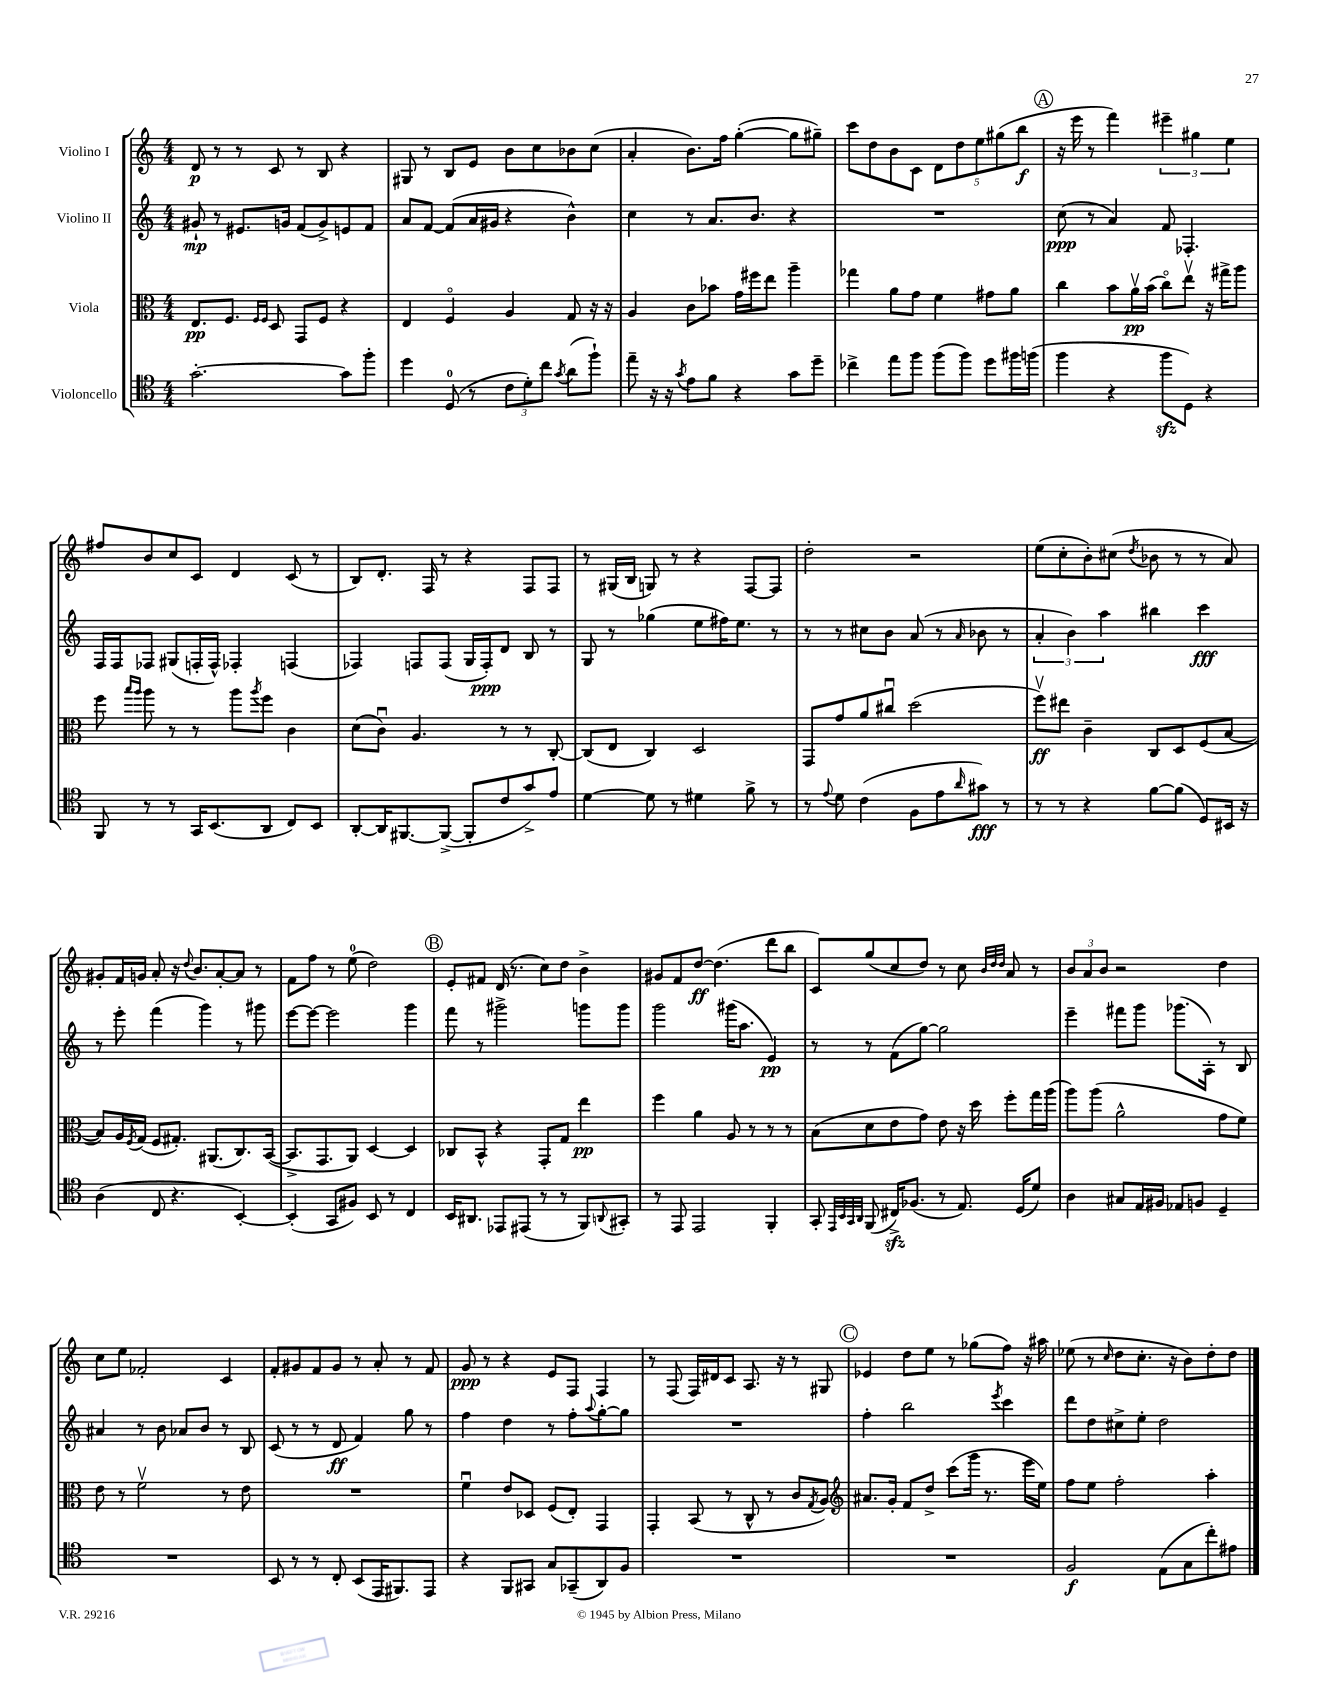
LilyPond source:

<<
\new StaffGroup <<
\new Staff = "s0" \with { instrumentName = "Violino I" } {
    \clef treble \key c \major \numericTimeSignature \time 4/4
    d'8\p r8 r8 c'8 r8 b8 r4 |
    gis8 r8 b8 e'8 b'8 c''8 bes'8 c''8( |
    a'4-. b'8.) f''16 g''4~-.( g''8 gis''8--) |
    c'''8 d''8 b'8 c'8 \tuplet 5/4 { d'8 d''8 e''8 gis''8( b''8\f } |
    \mark \markup { \circle "A" } r16 e'''16 r8 f'''4) \tuplet 3/2 { eis'''4-- gis''4 e''4 } |
    fis''8 b'8 c''8 c'8 d'4 c'8( r8 |
    b8) d'8.-. f16 r8 r4 f8 f8 |
    r8 gis16( b16 g8) r8 r4 f8~ f8 |
    d''2-. r2 |
    e''8( c''8-. b'8-.) cis''8( \acciaccatura { d''8 } bes'8 r8 r8 a'8) |
    gis'8-. f'16 g'16 a'8-. r16 \appoggiatura { d''8 } b'8. a'8~-. a'8 r8 |
    f'8 f''8 r8 e''8-0( d''2) |
    \mark \markup { \circle "B" } e'8-. fis'8 d'16( r8. c''8) d''8 b'4-> |
    gis'8 f'8 d''8~\ff d''4.( d'''8 b''8 |
    c'8) g''8( c''8 d''8) r8 c''8 \grace { b'32 d''32 d''32 } a'8 r8 |
    \tuplet 3/2 { b'8 a'8 b'8 } r2 d''4 |
    c''8 e''8 fes'2-. c'4 |
    f'8-. gis'8 f'8 gis'8 r8 a'8-. r8 f'8 |
    g'8\ppp r8 r4 e'8 f8 f4 |
    r8 f8( f16) dis'16 c'8 a8. r16 r8 gis8 |
    \mark \markup { \circle "C" } ees'4 d''8 e''8 r8 ges''8( f''8) r16 ais''16 |
    ees''8( r8 \grace { c''16 } d''8 c''8.-. r16 b'8) d''8-. d''8 \bar "|." |
}
\new Staff = "s1" \with { instrumentName = "Violino II" } {
    \clef treble \key c \major \numericTimeSignature \time 4/4
    gis'8-!\mp r8 eis'8. g'16 f'8( g'8->) e'8 f'8 |
    a'8 f'8~ f'8( a'16 gis'16 r4 b'4-^) |
    c''4 r8 a'8. b'8. r4 |
    R1 |
    \mark \markup { \circle "A" } c''8\ppp( r8 a'4) f'8 fes4.-. |
    f16 f16 fes8 gis8( f16-. f16-^) fes4-. f4( |
    fes4) f8 f8( g16 f16-.\ppp) d'8 b8 r8 |
    g8 r8 ges''4( e''8 fis''16) e''8. r8 |
    r8 r8 cis''8 b'8 a'8( r8 \grace { a'16 } bes'8 r8 |
    \tuplet 3/2 { a'4-. b'4) a''4 } bis''4 c'''4\fff |
    r8 e'''8-. f'''4( g'''4) r8 gis'''8 |
    e'''8~ e'''8~ e'''2 g'''4 |
    \mark \markup { \circle "B" } f'''8 r8 gis'''2-> g'''8 g'''8 |
    g'''2 gis'''16( a''8. e'4\pp) |
    r8 r8 f'8( g''8~) g''2 |
    e'''4-- fis'''8 g'''8 ges'''8.( a16-.) r8 b8 |
    ais'4 r8 b'8 aes'8 b'8 r8 b8 |
    c'8( r8 r8 d'8\ff f'4) g''8 r8 |
    f''4 d''4 r8 f''8-. \appoggiatura { a''8 } g''8~-. g''8 |
    R1 |
    \mark \markup { \circle "C" } f''4-. b''2 \acciaccatura { e'''8 } c'''4 |
    d'''8 d''8 cis''8-> e''8-. d''2 \bar "|." |
}
\new Staff = "s2" \with { instrumentName = "Viola" } {
    \clef alto \key c \major \numericTimeSignature \time 4/4
    e8.\pp f8. \grace { f16 f16 } d8 g,8 f8 r4 |
    e4 f4\flageolet a4 g8 r16 r16 |
    a4 c'8 bes'8 g'16 fis''16 e''8 a''4-- |
    ges''4 a'8 g'8 f'4 gis'8 a'8 |
    \mark \markup { \circle "A" } c''4 b'8 a'16\upbow\pp b'16( c''8\flageolet) e''8\upbow r16 gis''16-> a''8 |
    f''8 \grace { b''16 a''16 } a''8 r8 r8 a''8 \acciaccatura { a''8 } f''8 c'4 |
    d'8( c'8\downbow) a4. r8 r8 c8~-. |
    c8( e8 c4) d2 |
    g,8 g'8 a'8 cis''8\downbow d''2( |
    f''8\upbow\ff) eis''8 c'4-- c8 d8 f8( b8~ |
    b8) a16 \acciaccatura { f8 } g16( f8 gis8.-.) ais,8.( c8.) b,16~( |
    b,8.-> g,8. a,8) d4~ d4 |
    \mark \markup { \circle "B" } ces8 b,8-^ r4 g,8-. g8 e''4\pp |
    f''4 a'4 a8 r8 r8 r8 |
    b8( d'8 e'8 g'8) e'8 r16 d''16 f''8-. g''16 a''16( |
    a''8) a''8( a'2-^ g'8 f'8) |
    e'8 r8 f'2\upbow r8 e'8 |
    R1 |
    f'4\downbow e'8 des8 f8( e8-.) g,4 |
    g,4-. b,8( r8 c8-^ r8 c'8 \acciaccatura { g8 } a8) |
    \mark \markup { \circle "C" } \clef treble ais'8. g'16-. f'8 d''8-> c'''8( g'''16 r8. e'''16 e''16) |
    f''8 e''8 f''2-. a''4-. \bar "|." |
}
\new Staff = "s3" \with { instrumentName = "Violoncello" } {
    \clef tenor \key c \major \numericTimeSignature \time 4/4
    g'2.~-. g'8 f''8-. |
    d''4 d8-0( r8 \tuplet 3/2 { c'8 d'8-.) c''8 } \acciaccatura { g'8 } a'8( f''8-!) |
    e''8-- r16 r16 \acciaccatura { g'8 } e'8 f'8 r4 g'8 d''8-- |
    ces''4-> e''8 f''8 f''8( f''8) d''8 fis''16 f''16( |
    \mark \markup { \circle "A" } f''4 r4 f''8\sfz d8) r4 |
    f,8 r8 r8 g,16 b,8.( a,8 c8) b,8 |
    a,8~-. a,16 fis,8.~ fis,8~->( fis,8-. c'8 g'8->) e'8 |
    d'4~ d'8 r8 dis'4 f'8-> r8 |
    r8 \appoggiatura { e'8 } d'8 c'4( f8 e'8 \grace { a'16 } gis'8\fff) r8 |
    r8 r8 r4 f'8~ f'8( d8) bis,16 r16 |
    a4( c8 r4. b,4~-.) |
    b,4-.( g,8 fis8) b,8 r8 c4 |
    \mark \markup { \circle "B" } b,16 ais,8. ees,8 eis,8( r8 r8 f,8) \appoggiatura { a,8 } gis,8-. |
    r8 e,8 e,2 f,4-. |
    g,8-. \grace { e,32 b,32 g,32 a,32 } f,8( cis16->\sfz) fes8.( r8 e8.) d16( d'8) |
    a4 gis8 e16 fis16 ees8 f8 d4-- |
    R1 |
    b,8 r8 r8 c8-. b,8( e,16 fis,8.) e,8 |
    r4 f,8 gis,8 g8 ges,8--( a,8) f8 |
    R1 |
    \mark \markup { \circle "C" } R1 |
    f2\f e8( g8 c''8-.) eis'8 \bar "|." |
}
>>
>>
\layout { \context { \Score \remove "Bar_number_engraver" } }
